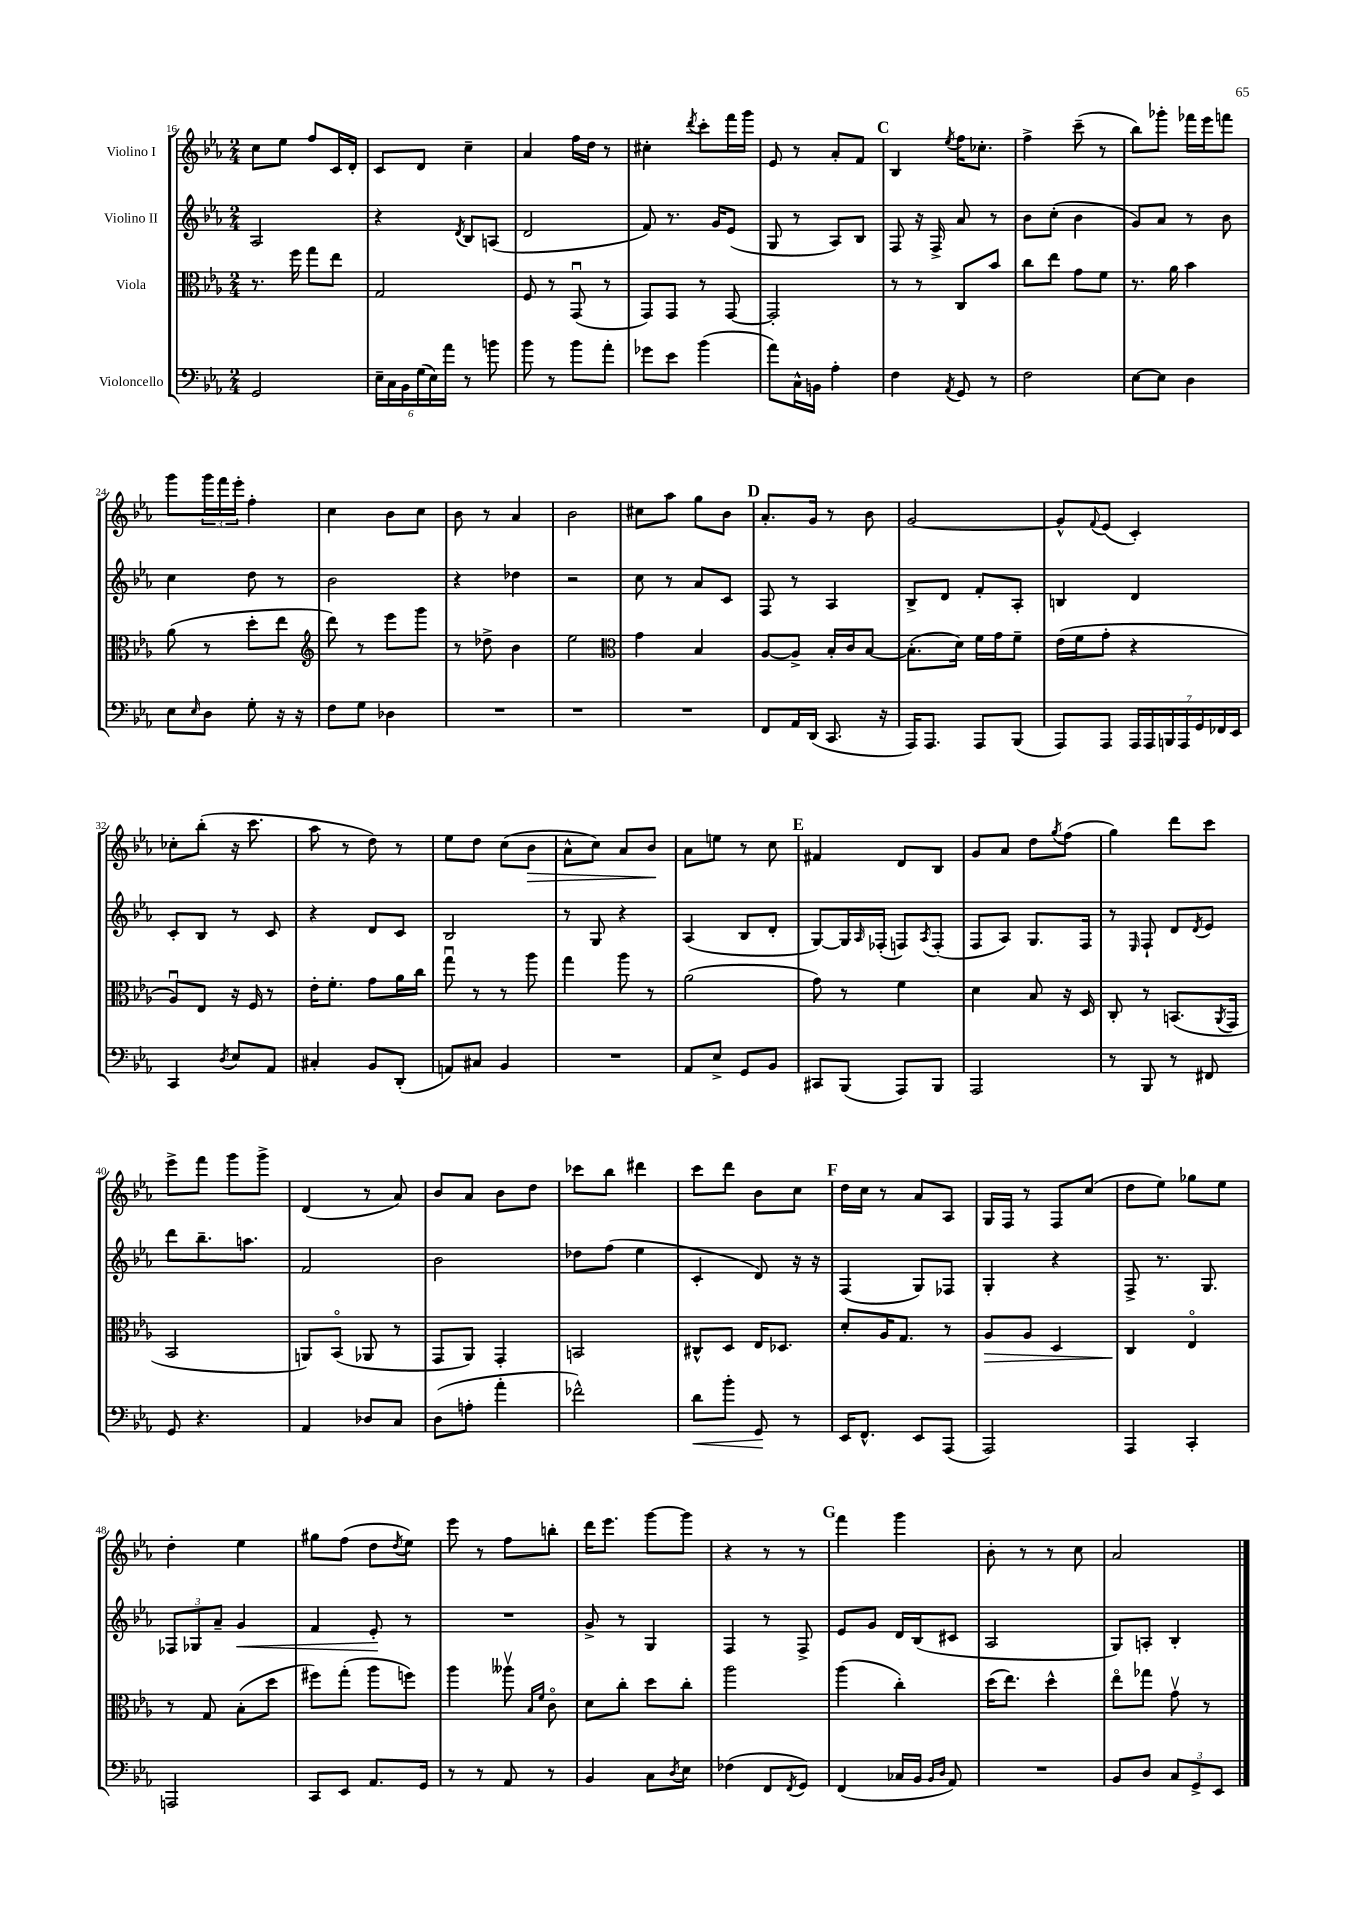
<<
\new StaffGroup <<
\new Staff = "s0" \with { instrumentName = "Violino I" } {
    \clef treble \key ees \major \numericTimeSignature \time 2/4
    c''8 ees''8 f''8 c'16 d'16-. |
    c'8 d'8 c''4-- |
    aes'4 f''16 d''16 r8 |
    cis''4-. \acciaccatura { d'''8 } c'''8-. f'''16 g'''16 |
    ees'8 r8 aes'8-. f'8 |
    \mark \markup { \bold "C" } bes4 \acciaccatura { ees''8 } f''16 ces''8.-. |
    f''4-> c'''8--( r8 |
    bes''8) ges'''8-. fes'''16 ees'''16 f'''8 |
    g'''8 \tuplet 3/2 { g'''16 f'''16 ees'''16-. } f''4-. |
    c''4 bes'8 c''8 |
    bes'8 r8 aes'4 |
    bes'2 |
    cis''8 aes''8 g''8 bes'8 |
    \mark \markup { \bold "D" } aes'8.-. g'16 r8 bes'8 |
    g'2~ |
    g'8-^ \appoggiatura { f'8 } ees'8( c'4-.) |
    ces''8-. bes''8-.( r16 c'''8. |
    aes''8 r8 d''8) r8 |
    ees''8 d''8 c''8( bes'8\> |
    aes'8-^ c''8) aes'8 bes'8\! |
    aes'8 e''8 r8 c''8 |
    \mark \markup { \bold "E" } fis'4 d'8 bes8 |
    g'8 aes'8 d''8 \acciaccatura { g''8 } f''8( |
    g''4) d'''8 c'''8 |
    ees'''8-> f'''8 g'''8 g'''8-> |
    d'4( r8 aes'8) |
    bes'8 aes'8 bes'8 d''8 |
    ces'''8 bes''8 dis'''4 |
    c'''8 d'''8 bes'8 c''8 |
    \mark \markup { \bold "F" } d''16 c''16 r8 aes'8 aes8 |
    g16 f16 r8 f8 c''8( |
    d''8 ees''8) ges''8 ees''8 |
    d''4-. ees''4 |
    gis''8 f''8( d''8 \acciaccatura { d''8 } ees''8) |
    ees'''8 r8 f''8 b''8-. |
    d'''16 ees'''8. g'''8~ g'''8 |
    r4 r8 r8 |
    \mark \markup { \bold "G" } f'''4 g'''4 |
    bes'8-. r8 r8 c''8 |
    aes'2 \bar "|." |
}
\new Staff = "s1" \with { instrumentName = "Violino II" } {
    \clef treble \key ees \major \numericTimeSignature \time 2/4
    aes2 |
    r4 \acciaccatura { d'8 } bes8 a8( |
    d'2 |
    f'8) r8. g'16 ees'8( |
    g8 r8 aes8) bes8 |
    \mark \markup { \bold "C" } f8 r16 f16-> aes'8 r8 |
    bes'8 c''8-.( bes'4 |
    g'8) aes'8 r8 bes'8 |
    c''4 d''8 r8 |
    bes'2 |
    r4 des''4 |
    r2 |
    c''8 r8 aes'8 c'8 |
    \mark \markup { \bold "D" } f8 r8 aes4 |
    bes8-> d'8 f'8-. aes8-. |
    b4 d'4 |
    c'8-. bes8 r8 c'8 |
    r4 d'8 c'8 |
    bes2 |
    r8 g8 r4 |
    aes4( bes8 d'8-. |
    \mark \markup { \bold "E" } g8~) g16 \grace { aes16 } fes16-.( f8) \acciaccatura { aes8 } f8-.( |
    f8 aes8) g8. f16 |
    r8 \grace { ees16 } f8-! d'8 \acciaccatura { d'8 } ees'8 |
    d'''8 bes''8.-- a''8. |
    f'2 |
    bes'2 |
    des''8 f''8( ees''4 |
    c'4-. d'8) r16 r16 |
    \mark \markup { \bold "F" } f4( g8) fes8 |
    g4-. r4 |
    f8-> r8. g8. |
    \tuplet 3/2 { fes8 ges8 aes'8-- } g'4\< |
    f'4 ees'8-.\! r8 |
    R2 |
    g'8-> r8 g4 |
    f4 r8 f8-> |
    \mark \markup { \bold "G" } ees'8 g'8 d'16 bes16( cis'8 |
    aes2 |
    g8) a8-. bes4-. \bar "|." |
}
\new Staff = "s2" \with { instrumentName = "Viola" } {
    \clef alto \key ees \major \numericTimeSignature \time 2/4
    r8. f''16 g''8 ees''8 |
    g2 |
    f8 r8 g,8\downbow( r8 |
    g,8) g,8 r8 g,8~ |
    g,2-. |
    \mark \markup { \bold "C" } r8 r8 c8 bes'8 |
    c''8 ees''8 g'8 f'8 |
    r8. aes'16 bes'4 |
    aes'8( r8 d''8-. ees''8 |
    \clef treble d'''8) r8 ees'''8 g'''8 |
    r8 des''8-> bes'4 |
    ees''2 |
    \clef alto g'4 bes4 |
    \mark \markup { \bold "D" } aes8~ aes8-> bes16-. c'16 bes8~ |
    bes8.-.( d'16) f'16 g'16 f'8-- |
    ees'16( f'16 g'8-. r4 |
    aes8\downbow) ees8 r16 f16 r8 |
    ees'16-. f'8.-. g'8 aes'16 c''16 |
    g''8\downbow r8 r8 aes''8 |
    g''4 aes''8 r8 |
    aes'2( |
    \mark \markup { \bold "E" } g'8) r8 f'4 |
    d'4 bes8 r16 d16 |
    c8-. r8 b,8.( \acciaccatura { aes,8 } g,16 |
    bes,2 |
    a,8) bes,8\flageolet( aes,8 r8 |
    g,8 aes,8) g,4-. |
    b,2 |
    cis8-^ d8 ees16 des8. |
    \mark \markup { \bold "F" } d'8-. aes16 g8. r8 |
    aes8\> aes8 d4 |
    c4\! ees4\flageolet |
    r8 g8 bes8-.( d''8 |
    fis''8) g''8-.( aes''8 f''8) |
    aes''4 aeses''8\upbow \grace { bes16 f'16 } c'8\flageolet |
    d'8 c''8-. d''8 c''8-. |
    aes''2 |
    \mark \markup { \bold "G" } aes''4( c''4-.) |
    d''16( ees''8.) d''4-^ |
    ees''8\flageolet ges''8 g'8\upbow r8 \bar "|." |
}
\new Staff = "s3" \with { instrumentName = "Violoncello" } {
    \clef bass \key ees \major \numericTimeSignature \time 2/4
    g,2 |
    \tuplet 6/4 { ees16-- c16 bes,16 g16( ees16) aes'16 } r8 b'8 |
    bes'8 r8 bes'8 aes'8-. |
    ges'8 ees'8 bes'4( |
    aes'8) c16-^ b,16 aes4-. |
    \mark \markup { \bold "C" } f4 \acciaccatura { aes,8 } g,8 r8 |
    f2 |
    ees8~ ees8 d4 |
    ees8 \grace { ees16 } d8 g8-. r16 r16 |
    f8 g8 des4 |
    R2 |
    R2 |
    R2 |
    \mark \markup { \bold "D" } f,8 aes,16 d,16( c,8. r16 |
    aes,,16) aes,,8. aes,,8 bes,,8( |
    aes,,8) aes,,8 \tuplet 7/4 { aes,,16 aes,,16 b,,16 aes,,16 g,16 fes,16 ees,16 } |
    c,4 \acciaccatura { d8 } ees8 aes,8 |
    cis4-. bes,8 d,8-.( |
    a,8) cis8 bes,4 |
    R2 |
    aes,8 ees8-> g,8 bes,8 |
    \mark \markup { \bold "E" } cis,8 bes,,8( aes,,8) bes,,8 |
    aes,,2 |
    r8 bes,,8 r8 fis,8 |
    g,8 r4. |
    aes,4 des8 c8 |
    d8( a8-. aes'4-. |
    fes'2-^) |
    d'8\< bes'8-. g,8\! r8 |
    \mark \markup { \bold "F" } ees,16 f,8.-^ ees,8 aes,,8( |
    aes,,2) |
    aes,,4 c,4-. |
    a,,2 |
    c,8 ees,8 aes,8. g,16 |
    r8 r8 aes,8 r8 |
    bes,4 c8 \acciaccatura { d8 } ees8 |
    fes4( f,8 \acciaccatura { f,8 } g,8) |
    \mark \markup { \bold "G" } f,4( ces16 bes,16 \grace { bes,16 d16 } aes,8) |
    R2 |
    bes,8 d8 \tuplet 3/2 { c8 g,8-> ees,8 } \bar "|." |
}
>>
>>
\layout { \context { \Score currentBarNumber = #16 } }
